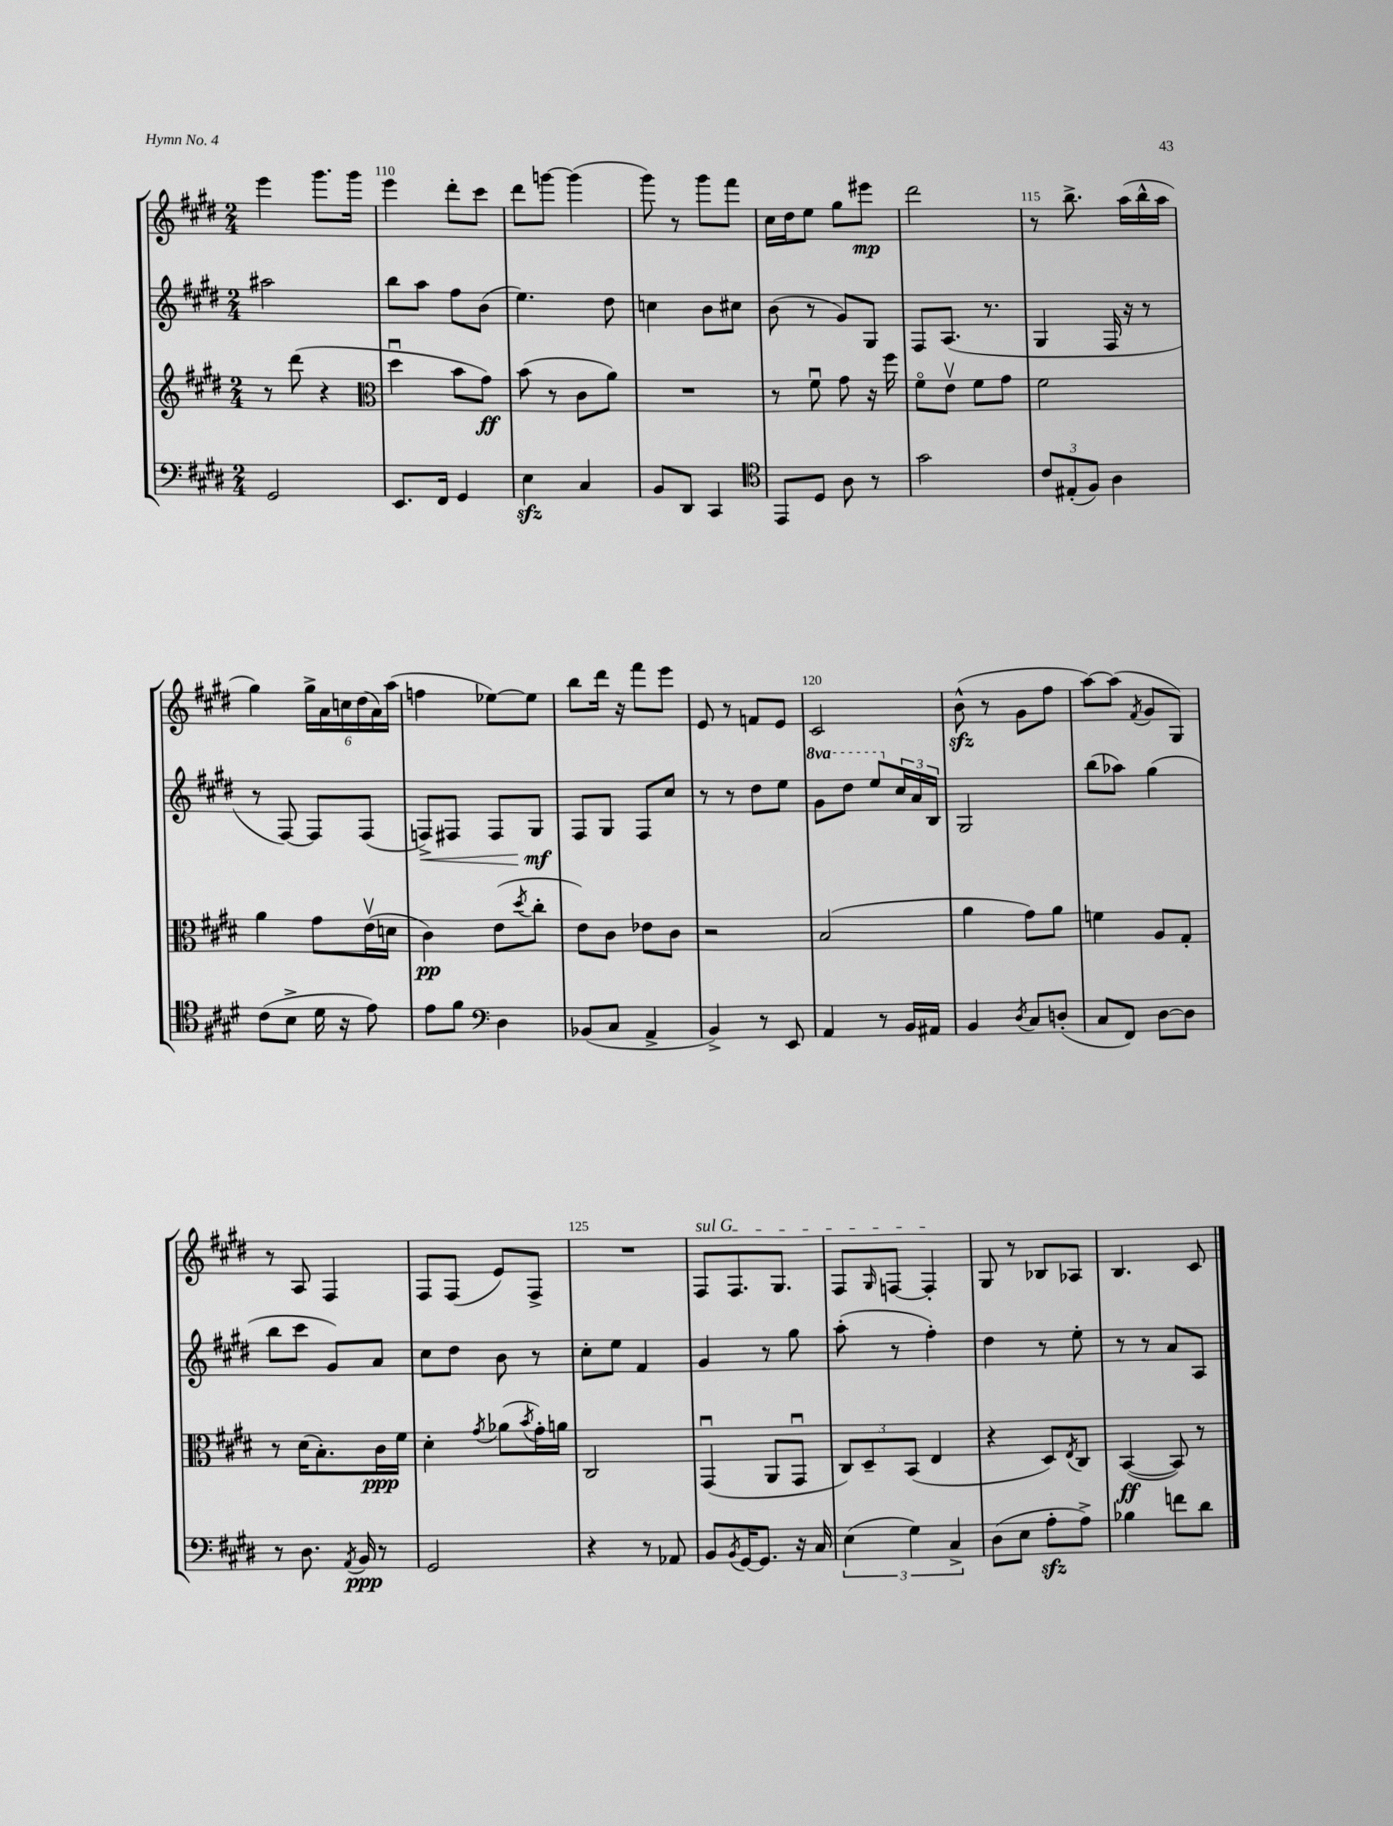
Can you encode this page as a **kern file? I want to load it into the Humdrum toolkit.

**kern	**kern	**kern	**kern
*staff4	*staff3	*staff2	*staff1
*clefF4	*clefG2	*clefG2	*clefG2
*k[f#c#g#d#]	*k[f#c#g#d#]	*k[f#c#g#d#]	*k[f#c#g#d#]
*M2/4	*M2/4	*M2/4	*M2/4
2GG#	8r	2aa#	4eee
.	(8ddd#	.	.
.	4r	.	8.ggg#
.	.	.	16ggg#
=	=	=	=
*	*clefC3	*	*
8.EE	4dd#u	8bb	4eee
.	.	8aa	.
16FF#	.	.	.
4GG#	8b	8ff#	8ddd#'
.	8g#)	(8b	8ccc#
=	=	=	=
4E	(8b	4.ee)	8ddd#
.	8r	.	[8ggg
4C#	8c#	.	(4ggg]
.	8a)	8dd#	.
=	=	=	=
8BB	2r	4cc	8ggg#)
8DD#	.	.	8r
4CC#	.	8b	8ggg#
.	.	8cc#	8fff#
=	=	=	=
*clefC4	*	*	*
8EE	8r	(8b	16cc#
.	.	.	16dd#
8D#	8f#u	8r	8ee
8A	8g#	8g#)	8gg#
8r	16r	8G#	8eee#
.	16ff#	.	.
=	=	=	=
2g#	8f#o	8F#	2ddd#
.	8ev	(8.A	.
.	8f#	.	.
.	.	8.r	.
.	8g#	.	.
=	=	=	=
12c#	2f#	4G#	8r
(12E#'	.	.	.
.	.	.	8.bb^
12F#)	.	.	.
4A	.	16F#	.
.	.	16r	(16aa
.	.	8r	16bb^^
.	.	.	16aa
=	=	=	=
(8c#	4a	8r	4gg#)
8B^	.	[8F#)	.
16d#	8g#	8F#]	24gg#^
.	.	.	24a
16r	.	.	.
.	.	.	24cc
8e)	(16ev	(8F#	(24dd#
.	.	.	24a)
.	16d	.	.
.	.	.	(24aa
=	=	=	=
8e	4c#)	8F^)	4ff
8f#	.	8F#	.
*clefF4	*	*	*
4D#	(8e	8F#	[8ee-)
.	8qdd#	.	.
.	8cc#'	8G#	8ee-]
=	=	=	=
(8BB-	8e)	8F#	8bb
8C#	8c#	8G#	16ddd#
.	.	.	16r
4AA^	8e-	8F#	8fff#
.	8c#	8cc#	8eee
=	=	=	=
4BB^)	2r	8r	8e
.	.	8r	8r
8r	.	8dd#	8f
8EE	.	8ee	8e
=	=	=	=
4AA	(2B	8gg#	2c#
.	.	8ddd#	.
8r	.	8eee	.
16BB	.	24cc#	.
.	.	24a	.
16AA#	.	.	.
.	.	24B	.
=	=	=	=
4BB	4a	2G#	(8b^^
.	.	.	8r
8qD#	.	.	.
8C#	8g#)	.	8g#
(8D'	8a	.	8ff#
=	=	=	=
8C#	4f	(8bb	[8aa)
8FF#)	.	8aa-)	(8aa]
.	.	.	8qf#
[8D#	8A	(4gg#	8g#
8D#]	8G#'	.	8G#)
=	=	=	=
8r	8r	8bb	8r
8.D#	(16d#	8ccc#	8A
.	8.B')	.	.
.	.	8g#)	4F#
8qAA	.	.	.
16BB	.	.	.
8r	16c#	8a	.
.	16f#	.	.
=	=	=	=
2GG#	4d#'	8cc#	8F#
.	.	8dd#	(8F#
.	8qg#	.	.
.	(8a-	8b	8e)
.	8qb	.	.
.	16g#')	8r	8F#^
.	16a	.	.
=	=	=	=
4r	2C#	8cc#'	2r
.	.	8ee	.
8r	.	4f#	.
8AA-	.	.	.
=	=	=	=
8BB	(4GG#u	4g#	8F#
8qBB	.	.	.
[16GG#	.	.	8.F#
8.GG#]	.	.	.
.	8AA	8r	.
.	.	.	8.G#
16r	8GG#u	8gg#	.
16C#	.	.	.
=	=	=	=
(6E	12C#)	(8aa'	8F#
.	12D#~	.	.
.	.	.	16qqG#
.	.	8r	[8F
6G#)	(12BB	.	.
.	4E	4ff#')	4F']
6C#^	.	.	.
=	=	=	=
(8D#	4r	4dd#	8G#
8E	.	.	8r
8A'	8D#)	8r	8B-
.	8qE	.	.
8A^)	8C#	8ee'	8A-
=	=	=	=
4B-	([4BB	8r	4.B
.	.	8r	.
8f	8BB])	8a	.
8d#	8r	8A	8c#
==	==	==	==
*-	*-	*-	*-
